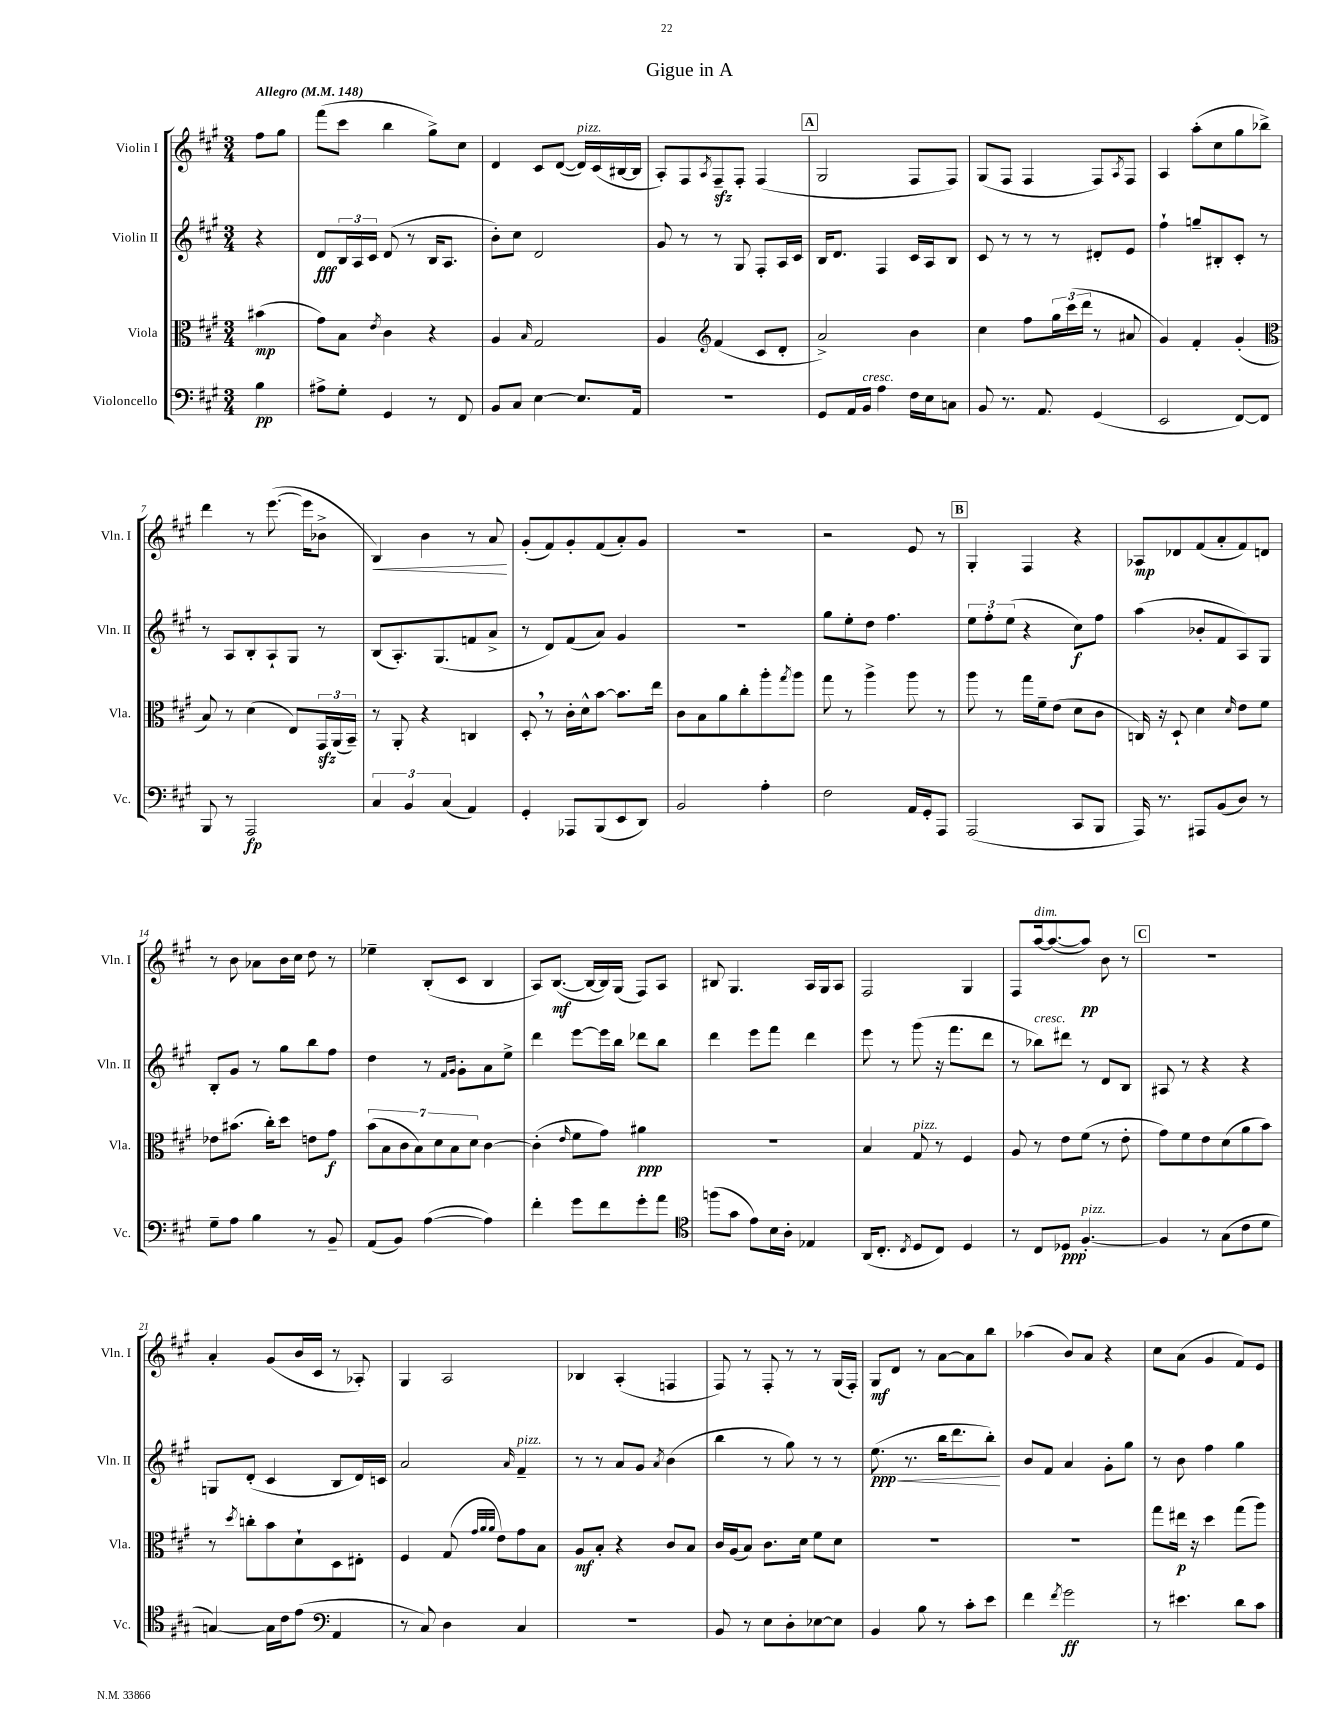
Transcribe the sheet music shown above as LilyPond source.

\header { title = "Gigue in A" }
<<
\new StaffGroup <<
\new Staff = "s0" \with { instrumentName = "Violin I" shortInstrumentName = "Vln. I" } {
    \clef treble \key a \major \numericTimeSignature \time 3/4 \partial 4 \tempo "Allegro" 4 = 148
    fis''8 gis''8 |
    fis'''8( cis'''8 b''4 gis''8->) cis''8 |
    d'4 cis'8 d'8~( d'16^\markup { \italic "pizz." }) cis'16( bis16~ bis16 |
    a8-.) fis8 \acciaccatura { a8 } fis8--\sfz fis8-. fis4( |
    \mark \markup { \box "A" } gis2 fis8 fis8) |
    gis8( fis8 fis4 fis8) \acciaccatura { a8 } fis8 |
    a4 a''8-.( cis''8 gis''8 bes''8->) |
    d'''4 r8 e'''8.~( e'''16 bes'8-> |
    b4\<) b'4 r8 a'8\! |
    gis'8-.( fis'8) gis'8-. fis'8( a'8-.) gis'8 |
    R2. |
    r2 e'8 r8 |
    \mark \markup { \box "B" } gis4-. fis4 r4 |
    aes8\mp des'8 fis'8( a'8-. fis'8) d'8 |
    r8 b'8 aes'8 b'16 cis''16 d''8 r8 |
    ees''4-- b8-.( cis'8 b4 |
    a8) b8.~\mf( b16~ b16) gis16( fis8) a8 |
    bis8 gis4. a16 gis16 a8 |
    fis2 gis4 |
    fis8 a''16~^\markup { \italic "dim." } a''8.~( a''8\pp) b'8 r8 |
    \mark \markup { \box "C" } R2. |
    a'4-. gis'8( b'16 cis'16 r8 aes8-.) |
    gis4 a2 |
    bes4 a4-.( f4 |
    fis8) r8 fis8-. r8 r8 gis16( fis16-.) |
    gis8\mf d'8 r8 a'8~ a'8 b''8 |
    aes''4( b'8) a'8 r4 |
    cis''8 a'8( gis'4 fis'8) e'8 \bar "|." |
}
\new Staff = "s1" \with { instrumentName = "Violin II" shortInstrumentName = "Vln. II" } {
    \clef treble \key a \major \numericTimeSignature \time 3/4 \partial 4
    r4 |
    d'8\fff \tuplet 3/2 { b16 a16 cis'16 } d'8( r8 b16 a8. |
    b'8-.) cis''8 d'2 |
    gis'8 r8 r8 gis8 fis8-. a16 cis'16 |
    \mark \markup { \box "A" } b16 d'8. fis4 cis'16 a16 b8 |
    cis'8 r8 r8 r8 dis'8-. e'8 |
    fis''4-! g''8-- bis8-. cis'8-. r8 |
    r8 a8 b8-. a8-! gis8 r8 |
    b8( a8.-.) gis8.( f'8 a'8-> |
    r8 d'8) fis'8( a'8) gis'4 |
    R2. |
    gis''8 e''8-. d''8 fis''4. |
    \mark \markup { \box "B" } \tuplet 3/2 { e''8 fis''8-. e''8( } r4 cis''8\f) fis''8 |
    a''4( bes'8-. fis'8 a8) gis8 |
    b8-. gis'8 r8 gis''8 b''8 fis''8 |
    d''4 r8 \grace { fis'16 gis'16 } gis'8-. a'8 e''8-> |
    d'''4 e'''8~ e'''16 b''16 des'''8 b''8 |
    d'''4 e'''8 fis'''8 d'''4 |
    e'''8 r8 gis'''8( r16 fis'''8. d'''8 |
    r8 bes''8^\markup { \italic "cresc." }) dis'''8 r8 d'8 b8 |
    \mark \markup { \box "C" } ais8 r8 r4 r4 |
    g8 d'8-.( cis'4 b8 d'16) c'16 |
    a'2 \grace { a'16 } fis'4--^\markup { \italic "pizz." } |
    r8 r8 a'8 gis'8 \acciaccatura { a'8 } b'4( |
    b''4 r8 gis''8) r8 r8 |
    e''8.\ppp\<( r8. b''16 d'''8. b''8-.\!) |
    b'8 fis'8 a'4 gis'8-. gis''8 |
    r8 b'8 fis''4 gis''4 \bar "|." |
}
\new Staff = "s2" \with { instrumentName = "Viola" shortInstrumentName = "Vla." } {
    \clef alto \key a \major \numericTimeSignature \time 3/4 \partial 4
    bis'4\mp( |
    gis'8) b8 \acciaccatura { e'8 } cis'4 r4 |
    a4 \grace { b16 } gis2 |
    a4 \clef treble fis'4( cis'8 d'8-. |
    \mark \markup { \box "A" } a'2->) b'4 |
    cis''4 fis''8 \tuplet 3/2 { gis''16 cis'''16( d'''16 } r8 ais'8 |
    gis'4) fis'4-. gis'4-.( |
    \clef alto b8) r8 d'4( e8) \tuplet 3/2 { gis,16\sfz a,16( b,16--) } |
    r8 a,8-. r4 c4 |
    d8-. \breathe r8 cis'16-. d'16-^ b'8~ b'8. e''16 |
    cis'8 b8 a'8 cis''8-. a''8-. \acciaccatura { gis''8 } a''8 |
    gis''8 r8 a''4-> a''8 r8 |
    \mark \markup { \box "B" } a''8 r8 gis''16 fis'16-- e'8( d'8 cis'8 |
    c16) r16 d8-! d'4 \grace { d'16 } e'8 fis'8 |
    ees'8 bis'8.( cis''16-.) d''8 e'8 gis'8\f |
    \tuplet 7/4 { b'8( b8 cis'8 b8) d'8 b8 d'8 } cis'4~ |
    cis'4-.( \grace { e'16 } fis'8 gis'8) ais'4\ppp |
    R2. |
    b4 gis8^\markup { \italic "pizz." } r8 fis4 |
    a8 r8 e'8 fis'8( r8 e'8-. |
    \mark \markup { \box "C" } gis'8) fis'8 e'8 d'8( a'8 b'8) |
    r8 \acciaccatura { d''8 } c''8-. b'8 d'8-! d8 eis8-. |
    fis4 gis8( \grace { gis'32 a'32 a'32 } e'8) gis'8 b8 |
    a8\mf b8-. r4 cis'8 b8 |
    cis'16 a16( b8) cis'8. d'16 fis'8 d'8 |
    R2. |
    R2. |
    gis''8 eis''16\p r16 d''4 gis''8( a''8) \bar "|." |
}
\new Staff = "s3" \with { instrumentName = "Violoncello" shortInstrumentName = "Vc." } {
    \clef bass \key a \major \numericTimeSignature \time 3/4 \partial 4
    b4\pp |
    ais8-> gis8-. gis,4 r8 fis,8 |
    b,8 cis8 e4~ e8. a,16 |
    R2. |
    \mark \markup { \box "A" } gis,8 a,16 b,16^\markup { \italic "cresc." } a4 fis16 e16 c8 |
    b,8 r8. a,8. gis,4( |
    e,2 fis,8~) fis,8 |
    b,,8 r8 a,,2\fp |
    \tuplet 3/2 { cis4 b,4 cis4( } a,4) |
    gis,4-. aes,,8 b,,8( e,8 d,8) |
    b,2 a4-. |
    fis2 a,16 gis,16-. a,,8 |
    \mark \markup { \box "B" } a,,2( cis,8 b,,8 |
    a,,16) r8. ais,,8 b,8( d8) r8 |
    gis8-- a8 b4 r8 b,8-- |
    a,8( b,8) a4~( a4) |
    fis'4-. gis'8 fis'8 gis'8-. a'8 |
    \clef tenor f''8( gis'8 e'8) b16 a16-. ees4 |
    a,16( cis8.-. \acciaccatura { cis8 } d8 cis8) d4 |
    r8 cis8 des8\ppp fis4.~-.^\markup { \italic "pizz." } |
    \mark \markup { \box "C" } fis4 r8 gis8( cis'8 d'8 |
    g4~) g16 cis'16 e'8( \clef bass a,4 |
    r8 cis8) d4 cis4 |
    R2. |
    b,8 r8 e8 d8-. ees8~ ees8 |
    b,4 b8 r8 cis'8-. e'8 |
    fis'4 \acciaccatura { fis'8 } gis'2\ff |
    r8 eis'4. d'8 cis'8 \bar "|." |
}
>>
>>
